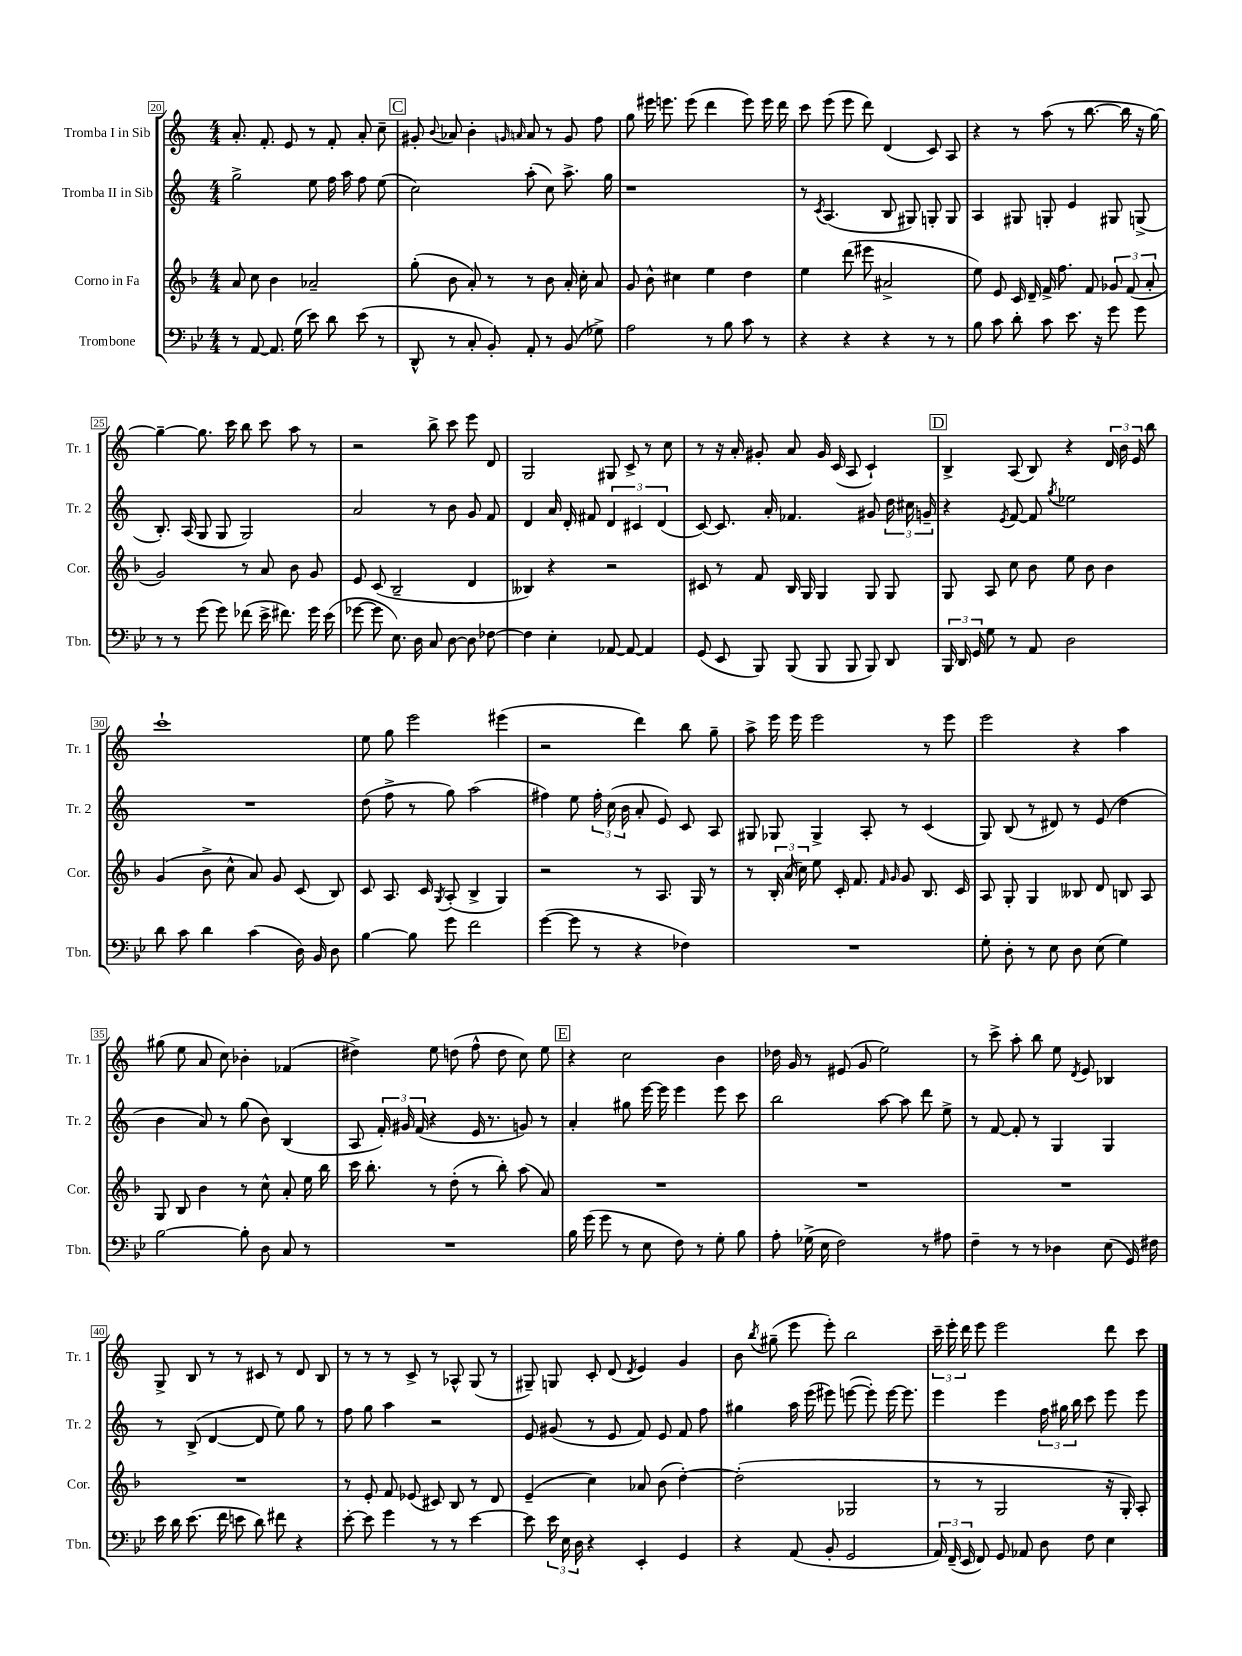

**kern	**kern	**kern	**kern
*staff4	*staff3	*staff2	*staff1
*clefF4	*clefG2	*clefG2	*clefG2
*k[b-e-]	*k[b-]	*k[]	*k[]
*M4/4	*M4/4	*M4/4	*M4/4
8r	8a/	2gg^\	8.a'/
[8AA/	8cc\	.	.
.	.	.	8.f'/
8.AA/]	4b-\	.	.
.	.	.	8e/
(16G\	.	.	.
8e-\)	2a-~/	8ee\	8r
8d\	.	16ff\	8f'/
.	.	16aa\	.
(8e-\	.	8ff\	8a'/
8r	.	(8ee\	8cc~\
=	=	=	=
8DD^^/	(8gg'\	2cc\)	8g#'/
.	.	.	8qqb/
8r	8b-\	.	8a-/
8C'/	8a'/)	.	4b'\
8BB-'/)	8r	.	.
.	.	.	16qqg/
.	.	.	16qqa/
8AA'/	8r	(8aa'\	8a/
8r	8b-\	8cc\)	8r
(8BB-/	16a'/	8.aa^\	8g/
.	16cc'\	.	.
8G-^\)	8a/	.	8ff\
.	.	16gg\	.
=	=	=	=
2A\	8g/	1r	8gg\
.	8b-^^\	.	16eee#\
.	.	.	8.eee\
.	4cc#\	.	.
.	.	.	(8eee\
8r	4ee\	.	4ddd\
8B-\	.	.	.
8c\	4dd\	.	8eee\)
8r	.	.	16eee\
.	.	.	16ddd\
=	=	=	=
4r	4ee\	8r	8ccc\
.	.	8qc/	.
.	.	(4.A/	(8eee\
4r	(8ddd\	.	8eee\
.	8eee#\	.	8ddd\)
4r	2a#^/	8B/	(4d/
.	.	8G#/)	.
8r	.	8G'/	8c/)
8r	.	8G/	8A/
=	=	=	=
8B-\	8ee\)	4A/	4r
8c\	8e/	.	.
8d'\	16c/	8G#/	8r
.	16d~/	.	.
8c\	16f^/	8G'/	(8aa\
.	8.ff\	.	.
8.e-\	.	4e/	8r
.	8f/	.	[8.bb\
16r	.	.	.
8g\	12g-/	8G#/	.
.	.	.	16bb\]
.	(12f/	.	.
8g\	.	(8G^/	16r
.	12a'/	.	.
.	.	.	[16gg\)
=	=	=	=
8r	2g/)	8.B'/)	4gg~\_
8r	.	.	.
.	.	(16A/	.
(8g\	.	8G/	8.gg\]
8g\)	.	8G/	.
.	.	.	16ccc\
(8f-\	8r	2G/)	8bb\
16e-^\	8a/	.	8ccc\
8.f#\)	.	.	.
.	8b-\	.	8aa\
16g\	8g/	.	8r
(16e-\	.	.	.
=	=	=	=
[8g-\	8e/	2a/	2r
8g-\]	(8c/	.	.
8.E-\)	2B-~/	.	.
16D\	.	.	.
8C/	.	8r	8bb^\
[8D\	.	8b\	8ccc\
8D\]	4d/	8g/	8eee\
[8F-\	.	8f/	8d/
=	=	=	=
4F-\]	4B--/)	4d/	2G/
4E-'\	4r	16a/	.
.	.	16d'/	.
.	.	8f#/	.
[8AA-/	2r	6d/	8G#/
8AA-/_	.	.	8c^/
.	.	6c#/	.
4AA-/]	.	.	8r
.	.	(6d/	.
.	.	.	8cc\
=	=	=	=
(8GG/	8c#/	[8c/)	8r
8EE-/	8r	8.c/]	16r
.	.	.	16a'/
8BBB-/)	8f/	.	8g#'/
.	.	16a'/	.
(8BBB-/	16B-/	4.f-/	8a/
.	16G/	.	.
8BBB-/	4G/	.	16g#/
.	.	.	(16c/
8BBB-/	.	.	8A/
8BBB-/)	8G/	8g#/	4c`/)
8DD/	8G/	24dd\	.
.	.	24cc#\	.
.	.	24g~/	.
=	=	=	=
24BBB-/	8G/	4r	4B^/
24DD/	.	.	.
24GG/	.	.	.
8G\	8A/	.	.
.	.	8qe/	.
8r	8cc\	[8f/	(8A/
8AA/	8b-\	8f/]	8B/)
.	.	8qgg/	.
2D\	8ee\	2ee-\	4r
.	8b-\	.	.
.	4b-\	.	24d/
.	.	.	24b\
.	.	.	24e/
.	.	.	8bb\
=	=	=	=
8d\	(4g/	1r	1ccc`
8c\	.	.	.
4d\	8b-^\	.	.
.	8cc^^\	.	.
(4c\	8a/)	.	.
.	8g/	.	.
16D\)	(8c/	.	.
16BB-/	.	.	.
8D\	8B-/)	.	.
=	=	=	=
[4B-\	8c/	(8dd\	8ee\
.	8.A/	8ff^\	8gg\
8B-\]	.	8r	2eee\
.	16c/	.	.
.	8qG/	.	.
8g\	(8A'/	8gg\)	.
2f\	4B-^/	(2aa\	.
.	4G/)	.	(4eee#\
=	=	=	=
([4g\	2r	4ff#\)	2r
8g\]	.	8ee\	.
8r	.	24ff#'\	.
.	.	(24cc\	.
.	.	24b\	.
4r	8r	8a'/	4ddd\)
.	8.A/	8e/)	.
4F-\)	.	8c/	8bb\
.	16G/	.	.
.	8r	8A/	8gg~\
=	=	=	=
1r	8r	8G#/	8aa^\
.	24B-'/	8G-/	16eee\
.	(24a/	.	.
.	.	.	16eee\
.	24cc\)	.	.
.	8ee\	4G-^/	2eee\
.	16c'/	.	.
.	8.f/	.	.
.	.	8A'/	.
.	16qqf/	.	.
.	16qqg/	.	.
.	8g/	8r	.
.	8.B-/	(4c/	8r
.	.	.	8eee\
.	16c/	.	.
=	=	=	=
8G'\	8A/	8G/)	2eee\
8D'\	8G'/	(8B/	.
8r	4G/	8r	.
8E-\	.	8d#/)	.
8D\	8B--/	8r	4r
(8E-\	8d/	(8e/	.
4G\)	8B/	4dd\	4aa\
.	8A/	.	.
=	=	=	=
[2B-\	8G/	4b\	(8gg#\
.	8B-/	.	8ee\
.	4b-\	8a/)	8a/
.	.	8r	8cc\)
8B-'\]	8r	(8gg\	4b-'\
8D\	8cc^^\	8b\)	.
8C/	8a'/	(4B/	(4f-/
8r	16ee\	.	.
.	16bb-\	.	.
=	=	=	=
1r	16ccc\	8A/	4dd#^\)
.	8.bb-'\	.	.
.	.	24f'/)	.
.	.	24g#/	.
.	.	(24f/	.
.	8r	4r	8ee\
.	(8dd'\	.	(8dd\
.	8r	16e/	8ff^^\
.	.	8.r	.
.	8bb-'\)	.	8dd\
.	(8aa\	8g/)	8cc\)
.	8a/)	8r	8ee\
=	=	=	=
16B-\	1r	4a'/	4r
(16g\	.	.	.
8g\	.	.	.
8r	.	8gg#\	2cc\
8E-\	.	[16eee\	.
.	.	16eee\]	.
8F\)	.	4eee\	.
8r	.	.	.
8G'\	.	8eee\	4b\
8B-\	.	8ccc\	.
=	=	=	=
8A'\	1r	2bb\	16dd-\
.	.	.	16g/
(16G-^\	.	.	8r
16E-\	.	.	.
2F\)	.	.	(8e#/
.	.	.	8g/
.	.	[8aa\	2ee\)
.	.	8aa\]	.
8r	.	8ddd\	.
8A#\	.	8ee^\	.
=	=	=	=
4F~\	1r	8r	8r
.	.	[8f/	8ccc^\
8r	.	8f'/]	8aa'\
8r	.	8r	8bb\
4D-\	.	4G/	8ee\
.	.	.	8qd/
.	.	.	8e/
(8E-\	.	4G/	4B-/
16GG/)	.	.	.
16F#\	.	.	.
=	=	=	=
16e-\	1r	8r	8G^/
16d\	.	.	.
(8.e-\	.	(8B^/	8B/
.	.	[4d/	8r
16f\	.	.	.
8e\	.	.	8r
8d\)	.	8d/]	8c#/
8f#\	.	8ee\)	8r
4r	.	8gg\	8d/
.	.	8r	8B/
=	=	=	=
[8e-'\	8r	8ff\	8r
8e-\]	8e'/	8gg\	8r
4g\	8f/	4aa\	8r
.	(8e-/	.	8c^/
8r	8c#/)	2r	8r
8r	8B-/	.	8A-^^/
[4e-\	8r	.	(8G/
.	8d/	.	8r
=	=	=	=
8e-\]	(4e~/	8e/	8G#~/)
24e-\	.	(8g#/	8G/
24E-\	.	.	.
24D\	.	.	.
4r	4cc\)	8r	8c'/
.	.	8e/	(8d/
.	.	.	8qd/
4EE-'/	8a-/	8f/)	4e/)
.	(8b-\	8e/	.
4GG/	[4dd'\)	8f/	4g/
.	.	8ff\	.
=	=	=	=
4r	(2dd'\]	4gg#\	8b\
.	.	.	8qbb/
.	.	.	(8gg#~\
(8AA/	.	16aa\	8eee\
.	.	(16eee\	.
8BB-'/	.	8eee#\)	8eee'\)
2GG/	2G-/	([8eee\	2bb\
.	.	8eee'\])	.
.	.	[16eee\	.
.	.	8.eee\]	.
=	=	=	=
24AA/)	8r	4eee\	24ccc~\
(24FF~/	.	.	24eee'\
24EE-/	.	.	24ddd\
8FF/)	8r	.	8eee\
8GG/	2G/	4eee\	2eee\
8AA-/	.	.	.
8D\	.	24ff\	.
.	.	24gg#\	.
.	.	24bb\	.
8F\	.	8ccc\	.
4E-\	16r	8eee\	8ddd\
.	16G'/)	.	.
.	8A'/	8eee\	8ccc\
==	==	==	==
*-	*-	*-	*-
